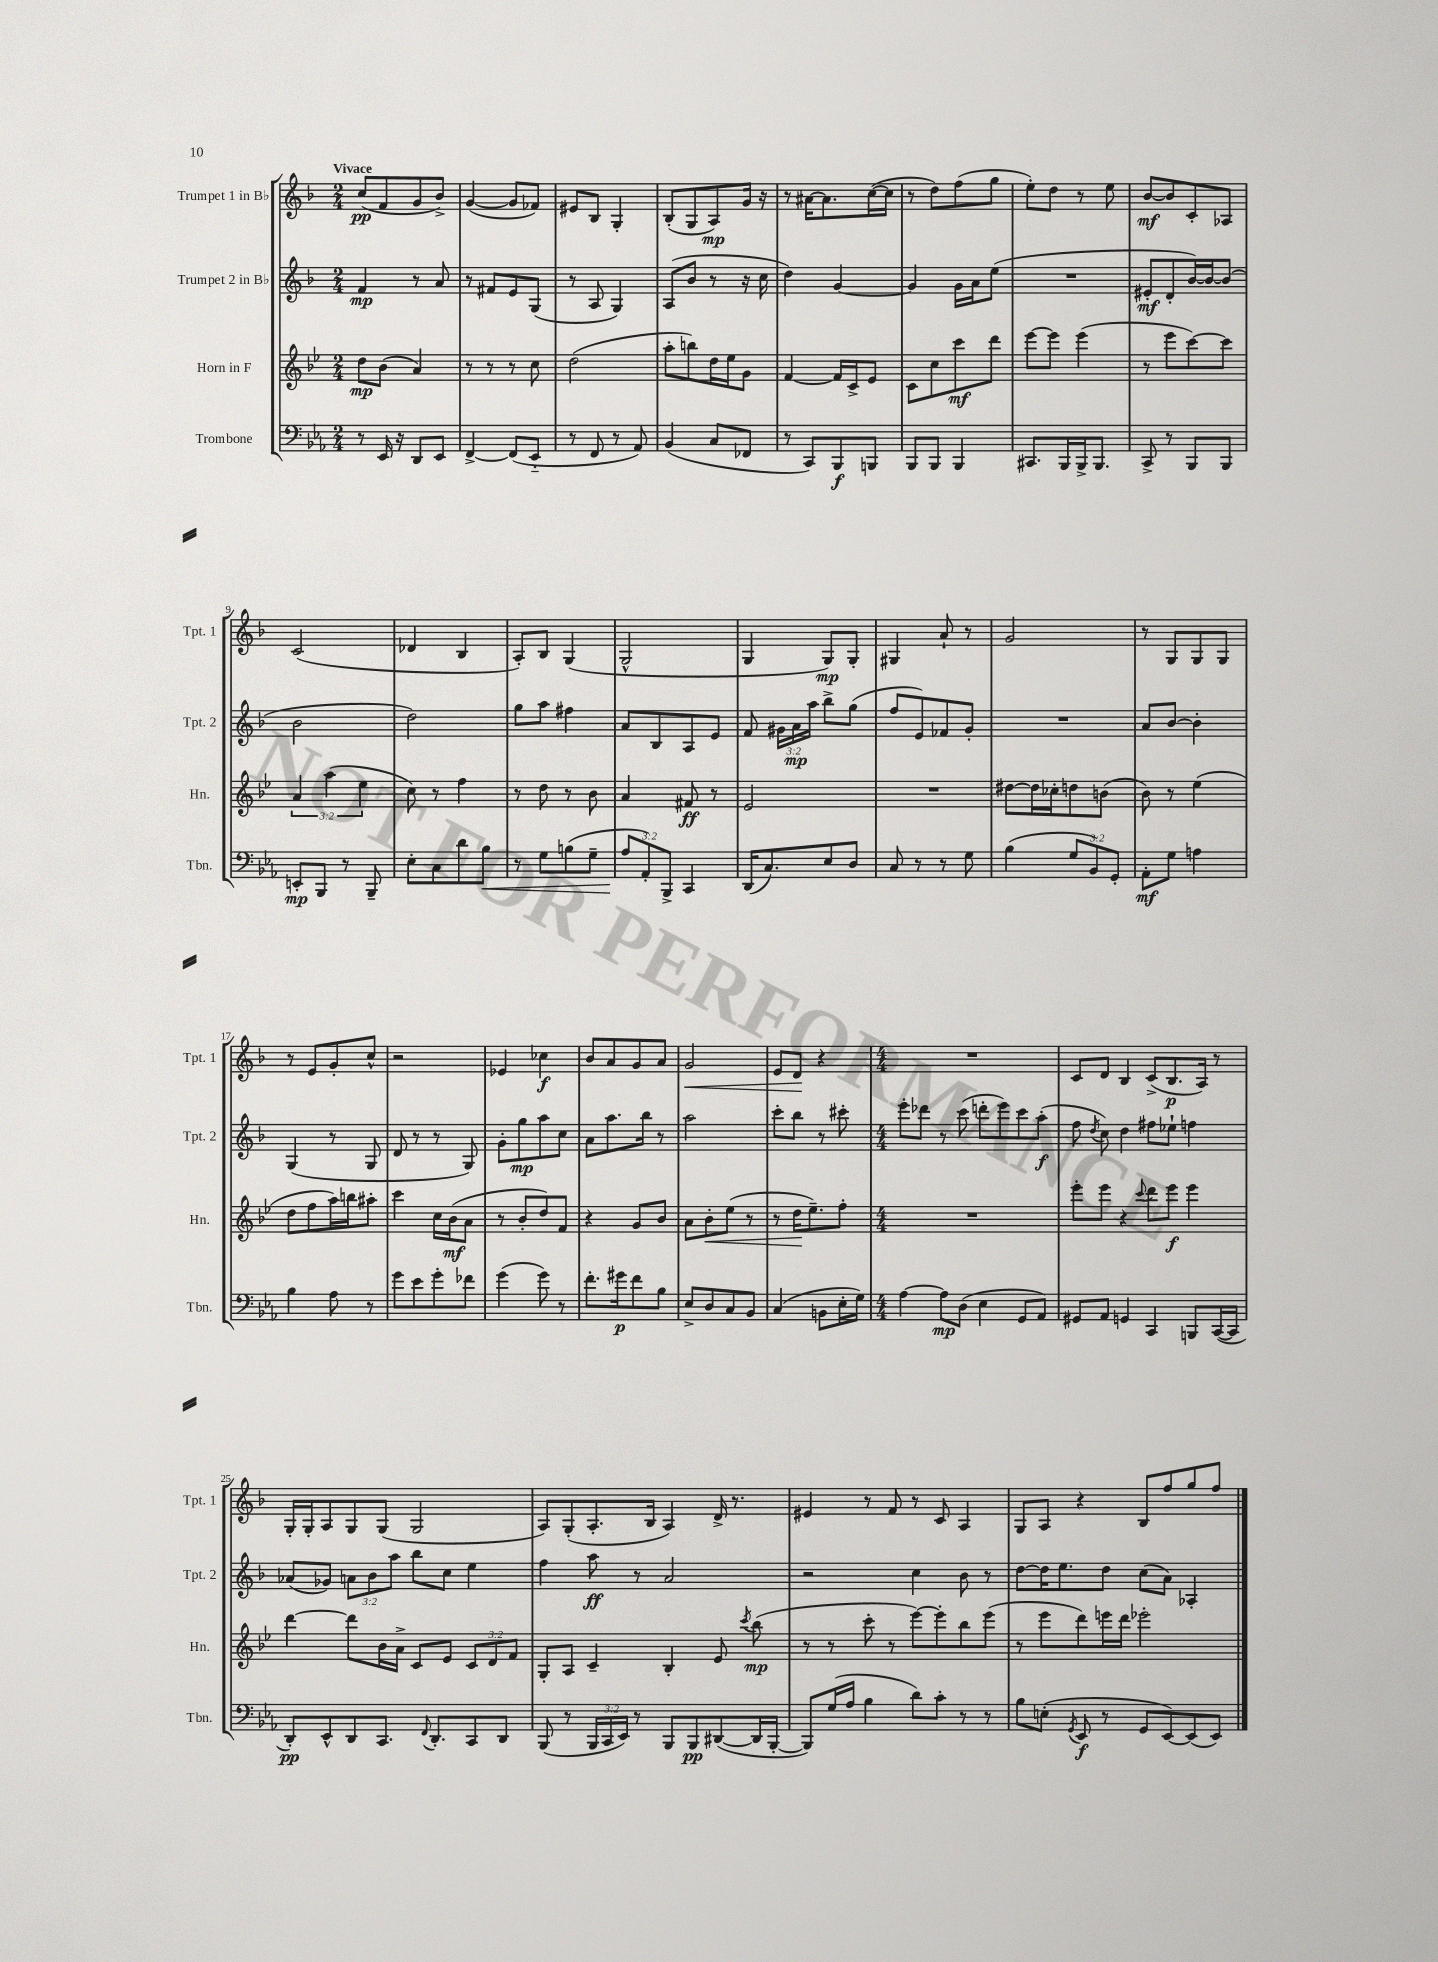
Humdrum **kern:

**kern	**dynam	**kern	**dynam	**kern	**dynam	**kern	**dynam
*part4	*part4	*part3	*part3	*part2	*part2	*part1	*part1
*staff4	*staff4	*staff3	*staff3	*staff2	*staff2	*staff1	*staff1
*I"Trombone	*	*I"Horn in F	*	*I"Trumpet 2 in B♭	*	*I"Trumpet 1 in B♭	*
*I'Tbn.	*	*I'Hn.	*	*I'Tpt. 2	*	*I'Tpt. 1	*
*clefF4	*	*clefG2	*	*clefG2	*	*clefG2	*
*k[b-e-a-]	*	*k[b-e-]	*	*k[b-]	*	*k[b-]	*
*M2/4	*	*M2/4	*	*M2/4	*	*M2/4	*
=1	=1	=1	=1	=1	=1	=1	=1
!	!	!	!	!	!	!LO:TX:a:B:t=Vivace	!
8r	.	8dd\L	mp	4f/	mp	(8cc/L	pp
16EE-/	.	(8b-\J	.	.	.	8f/	.
16r	.	.	.	.	.	.	.
8DD/L	.	4a/)	.	8r	.	8g/	.
8EE-/J	.	.	.	8a/	.	8b-^/J)	.
=2	=2	=2	=2	=2	=2	=2	=2
[4FF^/	.	8r	.	8r	.	([4g/	.
.	.	8r	.	8f#X/L	.	.	.
(8FF/L]	.	8r	.	8e/	.	8g/L]	.
8EE-/J	.	8cc\	.	(8G/J	.	8f-X/J)	.
=3	=3	=3	=3	=3	=3	=3	=3
8r	.	(2dd\	.	8r	.	8e#X/L	.
8FF/	.	.	.	8A/	.	8B-/J	.
8r	.	.	.	4G/)	.	4G'/	.
8AA-/)	.	.	.	.	.	.	.
=4	=4	=4	=4	=4	=4	=4	=4
(4BB-/	.	8aa'\L	.	(8A/L	.	(8B-'/L	.
.	.	8bbn\)	.	8b-/J	.	8G/	.
8C/L	.	16dd\L	.	8r	.	8A/)	mp
.	.	16ee-\J	.	.	.	.	.
8FF-X/J	.	8g\J	.	16r	.	16g/Jk	.
.	.	.	.	16cc\	.	16r	.
=5	=5	=5	=5	=5	=5	=5	=5
8r	.	[4f/	.	4dd\)	.	8r	.
8CC/L)	.	.	.	.	.	[16a#X\KL	.
.	.	.	.	.	.	8.a#\]	.
8BBB-/	f	16f/LL]	.	[4g/	.	.	.
.	.	16c^/J	.	.	.	.	.
8BBBn/J	.	8e-/J	.	.	.	([16cc\L	.
.	.	.	.	.	.	16cc\JJ]	.
=6	=6	=6	=6	=6	=6	=6	=6
8BBB-/L	.	8c\L	.	4g/]	.	8r	.
8BBB-/J	.	8cc\	.	.	.	8dd\L)	.
4BBB-/	.	8ccc\	mf	16g\LL	.	(8ff\	.
.	.	.	.	16a\J	.	.	.
.	.	8ddd\J	.	(8ee\J	.	8gg\J	.
=7	=7	=7	=7	=7	=7	=7	=7
8.CC#X/L	.	[8eee-\L	.	2r	.	8ee'\L)	.
.	.	8eee-\J]	.	.	.	8dd\J	.
16BBB-/L	.	.	.	.	.	.	.
16BBB-^/J	.	(4eee-\	.	.	.	8r	.
8.BBB-/J	.	.	.	.	.	.	.
.	.	.	.	.	.	8ee\	.
=8	=8	=8	=8	=8	=8	=8	=8
8CC^/	.	8r	.	8e#X'/L	mf	[8b-/L	mf
8r	.	8eee-\L	.	8d'/	.	8b-/]	.
8BBB-/L	.	[8ccc\)	.	[16b-/L)	.	8c'/	.
.	.	.	.	16b-/J_	.	.	.
8BBB-/J	.	8ccc\J]	.	(8b-/J]	.	8A-X/J	.
!!LO:LB:g=z
=9	=9	=9	=9	=9	=9	=9	=9
8EEn'/L	mp	6a/	.	2b-\	.	(2c/	.
8BBB-/J	.	.	.	.	.	.	.
.	.	(6aa\	.	.	.	.	.
8r	.	.	.	.	.	.	.
.	.	6ee-\	.	.	.	.	.
8BBB-~/	.	.	.	.	.	.	.
=10	=10	=10	=10	=10	=10	=10	=10
8E-'\L	.	8cc\)	.	2dd\)	.	4d-X/	.
8C\	.	8r	.	.	.	.	.
8d\	.	4ff\	.	.	.	4B-/	.
!	!LO:HP:b	!	!	!	!	!	!
8B-\J	<	.	.	.	.	.	.
=11	=11	=11	=11	=11	=11	=11	=11
8r	.	8r	.	8gg\L	.	8A'/L)	.
8G\L	.	8dd\	.	8aa\J	.	8B-/J	.
(8Bn\	.	8r	.	4ff#X\	.	(4G/	.
8G~\J	.	8b-\	.	.	.	.	.
=12	=12	=12	=12	=12	=12	=12	=12
12A-/L	.	4a/	.	8a/L	.	2G^^/	.
12AA-'/)	[	.	.	.	.	.	.
.	.	.	.	8B-/	.	.	.
12BBB-^/J	.	.	.	.	.	.	.
4CC/	.	8f#X/	ff	8A/	.	.	.
.	.	8r	.	8e/J	.	.	.
=13	=13	=13	=13	=13	=13	=13	=13
(16DD/KL	.	2e-/	.	8f/	.	4G/	.
8.C/)	.	.	.	.	.	.	.
.	.	.	.	24g#X\LL	.	.	.
.	.	.	.	24a\	mp	.	.
.	.	.	.	24aa\JJ	.	.	.
8E-/	.	.	.	8bb-^\L	.	8G/L)	mp
8D/J	.	.	.	(8gg\J	.	8G'/J	.
=14	=14	=14	=14	=14	=14	=14	=14
8C/	.	2r	.	8ff/L	.	4G#X/	.
8r	.	.	.	8e/)	.	.	.
8r	.	.	.	8f-X/	.	8a`/	.
8G\	.	.	.	8g'/J	.	8r	.
=15	=15	=15	=15	=15	=15	=15	=15
(4B-\	.	[8dd#X\L	.	2r	.	2g/	.
.	.	16dd#\L]	.	.	.	.	.
.	.	16cc-X'\J	.	.	.	.	.
12G/L	.	8ddn\	.	.	.	.	.
12BB-/)	.	.	.	.	.	.	.
.	.	(8bn\J	.	.	.	.	.
12GG'/J	.	.	.	.	.	.	.
=16	=16	=16	=16	=16	=16	=16	=16
8AA-'\L	mf	8b-\)	.	8a/L	.	8r	.
8G\J	.	8r	.	[8b-/J	.	8G/L	.
4An\	.	(4ee-\	.	4b-'\]	.	8G/	.
.	.	.	.	.	.	8G/J	.
!!LO:LB:g=z
=17	=17	=17	=17	=17	=17	=17	=17
4B-\	.	8dd\L	.	(4G/	.	8r	.
.	.	8ff\	.	.	.	8e/L	.
8A-\	.	16aa\L)	.	8r	.	8g'/	.
.	.	16bbn\J	.	.	.	.	.
8r	.	8aa#X'\J	.	8G/	.	8cc^^/J	.
=18	=18	=18	=18	=18	=18	=18	=18
8g\L	.	4ccc\	.	8d/	.	2r	.
8e-\	.	.	.	8r	.	.	.
8g'\	.	16cc\LL	.	8r	.	.	.
.	.	(16b-\J	mf	.	.	.	.
8f-X\J	.	8a\J	.	8G/)	.	.	.
=19	=19	=19	=19	=19	=19	=19	=19
(4g\	.	8r	.	8g'\L	.	4e-X/	.
.	.	8b-'/L	.	8gg\	mp	.	.
8g\)	.	8dd/)	.	8aa\	.	4cc-X\	f
8r	.	8f/J	.	8cc\J	.	.	.
=20	=20	=20	=20	=20	=20	=20	=20
8.f'\L	.	4r	.	8a\L	.	8b-/L	.
.	.	.	.	8.aa\	.	8a/	.
16g#X\k	p	.	.	.	.	.	.
8f\	.	8g/L	.	.	.	8g/	.
.	.	.	.	16bb-\Jk	.	.	.
8B-\J	.	8b-/J	.	8r	.	8a/J	.
=21	=21	=21	=21	=21	=21	=21	=21
!	!	!	!	!	!	!	!LO:HP:b
8E-^/L	.	8a\L	.	2aa\	.	2g/	<
!	!	!	!LO:HP:b	!	!	!	!
8D/	.	8b-'\	<	.	.	.	.
8C/	.	(8ee-\J	.	.	.	.	.
8BB-/J	.	8r	.	.	.	.	.
=22	=22	=22	=22	=22	=22	=22	=22
(4C/	.	8r	.	8ccc'\L	.	8e/L	.
.	.	16dd\KL	.	8bb-\J	.	8d/J	.
.	.	8.ee-~\)	[	.	.	.	.
8BBn\L	.	.	.	8r	.	4r	[
16E-'\L	.	8ff'\J	.	8ccc#X'\	.	.	.
16G\JJ)	.	.	.	.	.	.	.
=23	=23	=23	=23	=23	=23	=23	=23
*M4/4	*	*M4/4	*	*M4/4	*	*M4/4	*
[4A-\	.	1r	.	8eee'\L	.	1r	.
.	.	.	.	8ddd-X\J	.	.	.
8A-\L]	mp	.	.	8r	.	.	.
(8D\J	.	.	.	(8ccc\	.	.	.
4E-\	.	.	.	8dddn'\L	.	.	.
.	.	.	.	8eee\)	.	.	.
8GG/L	.	.	.	8ccc\	.	.	.
8AA-/J)	.	.	.	(8aa'\J	f	.	.
=24	=24	=24	=24	=24	=24	=24	=24
8GG#X/L	.	8eee-'\L	.	8ff\	.	8c/L	.
.	.	.	.	8qdd/	.	.	.
8AA-/J	.	8eee-\J	.	8cc\)	.	8d/J	.
4GGn/	.	4r	.	4dd\	.	4B-/	.
.	.	8qqccc/	.	.	.	.	.
4CC/	.	8ddd\L	.	8ff#X\L	.	(8c^/L	.
.	.	8eee-\J	f	8ee-X`\J	.	8.B-/	p
8BBBn/L	.	4eee-\	.	4ffn\	.	.	.
.	.	.	.	.	.	16A/Jk)	.
([16CC/L	.	.	.	.	.	8r	.
16CC/JJ]	.	.	.	.	.	.	.
!!LO:LB:g=z
=25	=25	=25	=25	=25	=25	=25	=25
8DD'/L)	pp	[4ddd\	.	(8a-X/L	.	16G'/LL	.
.	.	.	.	.	.	16G'/J	.
8EE-^^/	.	.	.	8g-X/J)	.	8A/	.
8DD/	.	8ddd\L]	.	12an\L	.	8G/	.
.	.	.	.	12b-\	.	.	.
8.CC/J	.	16b-\L	.	.	.	(8G/J	.
.	.	.	.	12aa\J	.	.	.
.	.	16a^\JJ	.	.	.	.	.
.	.	8c/L	.	8bb-\L	.	2G/	.
8qqFF/	.	.	.	.	.	.	.
8.DD'/L	.	.	.	.	.	.	.
.	.	8e-/J	.	8cc\J	.	.	.
8CC/	.	12c/L	.	4ee\	.	.	.
.	.	12d/	.	.	.	.	.
8DD/J	.	.	.	.	.	.	.
.	.	12f/J	.	.	.	.	.
=26	=26	=26	=26	=26	=26	=26	=26
(8BBB-/	.	8G'/L	.	4ff\	.	8A/L)	.
8r	.	8A/J	.	.	.	(8G'/	.
24BBB-/LL	.	4c~/	.	8aa\	ff	8.A'/	.
24CC/	.	.	.	.	.	.	.
24EE-/JJ)	.	.	.	.	.	.	.
8r	.	.	.	8r	.	.	.
.	.	.	.	.	.	16B-/Jk	.
8BBB-/L	.	4B-'/	.	2a/	.	4A/)	.
8BBB-/	pp	.	.	.	.	.	.
([8DD#X/	.	8e-/	.	.	.	16d^/	.
.	.	.	.	.	.	8.r	.
.	.	8qccc/	.	.	.	.	.
16DD#/L]	.	(8bb-\	mp	.	.	.	.
[16BBB-'/JJ	.	.	.	.	.	.	.
=27	=27	=27	=27	=27	=27	=27	=27
8BBB-/L])	.	8r	.	2r	.	4e#X/	.
(16G/L	.	8r	.	.	.	.	.
16A-/JJ	.	.	.	.	.	.	.
4B-\	.	8ccc'\	.	.	.	8r	.
.	.	8r	.	.	.	8f/	.
8d\L)	.	[8eee-\L)	.	4cc\	.	8r	.
8c'\J	.	8eee-'\]	.	.	.	8c/	.
8r	.	8bb-\	.	8b-\	.	4A/	.
8r	.	(8eee-\J	.	8r	.	.	.
=28	=28	=28	=28	=28	=28	=28	=28
8B-\L	.	8r	.	[8dd\L	.	8G/L	.
(8En'\J	.	8eee-\L	.	16dd\K]	.	8A/J	.
.	.	.	.	8.ee\	.	.	.
8qGG/	.	.	.	.	.	.	.
8EE-/	f	8ddd\)	.	.	.	4r	.
8r	.	16eeen\L	.	8dd\J	.	.	.
.	.	16ddd\JJ	.	.	.	.	.
8GG/L	.	2eee-X'\	.	(8cc\L	.	8B-/L	.
[8EE-/)	.	.	.	8a\J)	.	8ff/	.
(8EE-/]	.	.	.	4A-X'/	.	8gg/	.
8EE-/J)	.	.	.	.	.	8ff/J	.
==	==	==	==	==	==	==	==
*-	*-	*-	*-	*-	*-	*-	*-
